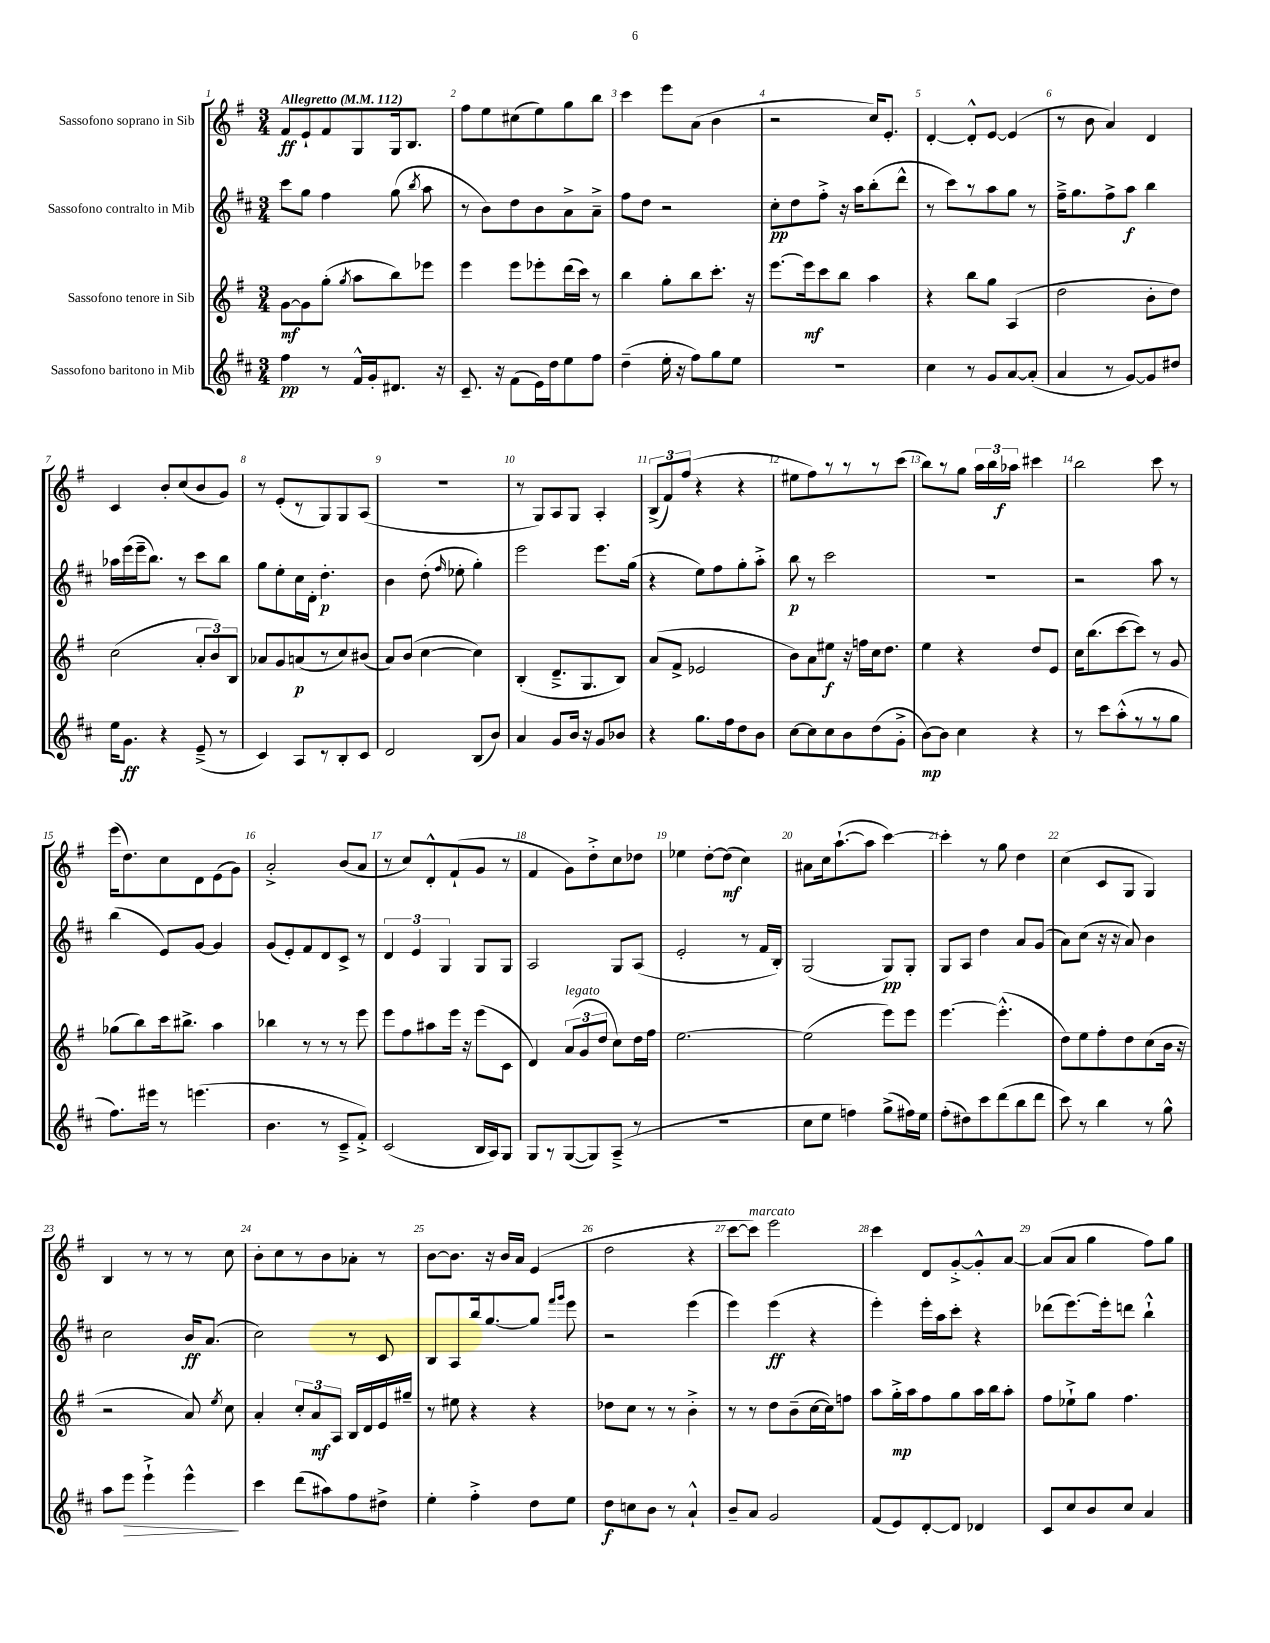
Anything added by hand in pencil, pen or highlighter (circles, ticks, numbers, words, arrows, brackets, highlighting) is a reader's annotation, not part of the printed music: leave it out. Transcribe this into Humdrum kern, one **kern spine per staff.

**kern	**kern	**kern	**kern
*staff4	*staff3	*staff2	*staff1
*clefG2	*clefG2	*clefG2	*clefG2
*k[f#c#]	*k[f#]	*k[f#c#]	*k[f#]
*M3/4	*M3/4	*M3/4	*M3/4
*MM112	*MM112	*MM112	*MM112
4ff#\	[8g\L	8ccc#\L	8f#/L
.	8g\]	8gg\J	8e`/
8r	(8gg'\J	4ff#\	8f#/
.	8qgg/	.	.
16f#^^/LL	8aa\L	.	8G/
16g'/J	.	.	.
8.d#/J	8bb\)	(8gg\	16G/k
.	.	.	8.B/J
.	.	8qbb/	.
.	8eee-\J	8aa\	.
16r	.	.	.
=	=	=	=
8.c#~/	4eee\	8r	8ff#\L
.	.	8b\L)	8ee\
16r	.	.	.
(8f#\L	8eee\L	8dd\	(8cc#\
16e\L)	8eee-'\	8b\	8ee\)
16dd\J	.	.	.
8ee\	(16ddd\L	8a^\	8gg\
.	16ccc\JJ)	.	.
8ff#\J	8r	8a~^\J	8bb\J
=	=	=	=
(4dd~\	4bb\	8ff#\L	4ccc\
.	.	8dd\J	.
16ee'\	8gg'\L	2r	8eee\L
16r	.	.	.
8ff#\L)	8bb\	.	(8a\J
8gg\	8.ccc'\J	.	4b\
8ee\J	.	.	.
.	16r	.	.
=	=	=	=
2.r	[8.eee\L	8cc#'\L	2r
.	.	8dd\	.
.	16eee\]k	.	.
.	8ccc\	8ff#'^\J	.
.	8bb\J	16r	.
.	.	16aa\LK	.
.	4aa\	(8bb'\	16cc/LK)
.	.	.	8.e'/J
.	.	8ddd^^\J	.
=	=	=	=
4cc#\	4r	8r	[4d'/
.	.	8ccc#\L)	.
8r	8bb\L	8r	8d'^^/]L
8g/L	8gg\J	8aa\	[8e/J
[8a/	(4A/	8gg\J	(4e/]
(8a'/]J	.	8r	.
=	=	=	=
4a/	2dd\	16ff#~^\LK	8r
.	.	8.gg\	.
.	.	.	8b\
8r	.	8ff#^\	4a/)
[8g/L)	.	8aa\J	.
8g/]	8b'\L	4bb\	4d/
8dd#/J	8dd\J)	.	.
=	=	=	=
16ee\LK	(2cc\	16aa-\LL	4c/
8.g\J	.	(16eee\	.
.	.	16eee~\J	.
.	.	8.bb\J)	.
4r	.	.	8b'/L
.	.	8r	(8cc/
(8e~^/	12a'/L	8ccc#\L	8b/
.	12b/)	.	.
8r	.	8bb\J	8g/J)
.	12B/J	.	.
=	=	=	=
4c#/)	8a-/L	8gg\L	8r
.	8g/	8ee'\	(8e'/L
8A/L	(8a/	16cc#\L	8r
.	.	16d'\JJ	.
8r	8r	4.dd'\	8G/)
8B'/	8cc/)	.	8G/
8c#/J	(8b#/J	.	(8A/J
=	=	=	=
2d/	8a/L)	4b\	2.r
.	(8b/J	.	.
.	[4cc\	(8dd'\	.
.	.	16qqff#/	.
.	.	8ee-'\	.
(8B/L	4cc\])	4gg'\)	.
8b/J)	.	.	.
=	=	=	=
4a/	(4B'/	2eee\	8r
.	.	.	8G/L)
8g/L	8.d~^/L	.	8A/
16b/Jk	.	.	8G/J
16r	8.G/	.	.
8g/L	.	8.eee\L	4A'/
8b-/J	8B/J)	.	.
.	.	(16gg\Jk	.
=	=	=	=
4r	(8a/L	4r	(12B^/L
.	.	.	12f#/)
.	8f#^/J	.	.
.	.	.	(12ff#/J
8.gg\L	2e-/	8ee\L)	4r
.	.	8ff#\	.
16ff#\k	.	.	.
8dd\	.	8gg'\	4r
8b\J	.	8aa'^\J	.
=	=	=	=
[8cc#\L	8b\L)	8bb\	8ee#\L
8cc#\]	8a\	8r	8ff#\)
8cc#\	8ee#\J	2ccc#\	8r
8b\	16r	.	8r
.	16ff\LL	.	.
(8dd\	16cc\J	.	8r
.	8.dd\J	.	.
8g'^\J	.	.	(8ccc\J
=	=	=	=
[8b\L)	4ee\	2.r	8bb\L)
8b\]J	.	.	8r
4cc#\	4r	.	8gg\J
.	.	.	24aa\LL
.	.	.	24bb\
.	.	.	24aa-\JJ
4r	8dd/L	.	4ccc#\
.	8e/J	.	.
=	=	=	=
8r	16cc\LK	2r	2bb\
.	(8.bb\	.	.
8ccc#\L	.	.	.
(8aa'^^\	[8ccc\	.	.
8r	8ccc\]J)	.	.
8r	8r	8aa\	8ccc\
8gg\J	8g/	8r	8r
=	=	=	=
8.ff#\L)	(8gg-\L	(4bb\	(16eee\LK
.	.	.	8.dd\)
.	8bb\)	.	.
16eee#\Jk	.	.	.
8r	16ccc\k	8e/L)	8cc\
.	8.bb#^\J	.	.
(4.eee\	.	[8g/J	8d\
.	4aa\	4g/]	(8e\
.	.	.	8g\J)
=	=	=	=
4.b\	4bb-\	(8g/L	2a'^/
.	.	8e'/)	.
.	8r	8f#/	.
8r	8r	8d/	.
8c#~^/L	8r	8c#^/J	(8b/L
8f#'^/J)	8eee\	8r	8a/J
=	=	=	=
(2c#/	8eee\L	6d/	8r
.	8ff#\	.	8cc/L)
.	.	6e/	.
.	8aa#\	.	8d'^^/
.	.	6G/	.
.	16eee\Jk	.	(8f#`/
.	16r	.	.
16B/LL	(8eee\L	8G/L	8g/J
16A/J)	.	.	.
8G/J	8c\J	8G/J	8r
=	=	=	=
8G/L	4d/)	2A/	4f#/
8r	.	.	.
([8G/	(12a/L	.	8g\L)
.	12g/	.	.
8G/])	.	.	8dd'^\
.	12dd/J	.	.
(8A~^/J	8cc\L)	8G/L	8cc\
8r	16dd\L	(8A/J	8dd-\J
.	16ff#\JJ	.	.
=	=	=	=
2.r	[2.ee\	2e'/	4ee-\
.	.	.	[8dd'\L
.	.	.	(8dd\]J
.	.	8r	4cc\)
.	.	16f#/LL	.
.	.	16B'/JJ)	.
=	=	=	=
8cc#\L	(2ee\]	(2G/	8a#\L
8ee\J	.	.	16cc\k
.	.	.	([8.aa`\
4ff\)	.	.	.
.	.	.	8aa\]J
(8gg^\L	8eee\L)	8G/L)	[4ccc\)
16ff#\L)	8eee\J	8G'/J	.
16ee\JJ	.	.	.
=	=	=	=
(8ff#'\L	[4.eee\	8G/L	4ccc'\]
8dd#\)	.	8A/J	.
8ccc#\	.	4dd\	8r
(8ddd\	(4.eee'^^\]	.	8gg\
8bb\	.	8a/L	4dd\
8ddd\J	.	(8g/J	.
=	=	=	=
8ccc#\)	8dd\L)	8a\L)	(4cc\
8r	8ee\	(8cc#\J	.
4bb\	8ff#'\	16r	8c/L
.	.	16r	.
.	8dd\	8a/)	8G/J
8r	(8cc\	4b\	4G/)
8gg^^\	16b\Jk	.	.
.	16r	.	.
=	=	=	=
8aa\L	2r	2cc#\	4B/
8eee\J	.	.	.
4eee`^\	.	.	8r
.	.	.	8r
4eee^^\	8a/)	16b/LK	8r
.	.	(8.a/J	.
.	8qee/	.	.
.	8cc\	.	8cc\
=	=	=	=
4ccc#\	4a'/	2cc#\)	8b'\L
.	.	.	8cc\
(8ddd\L	12cc'/L	.	8r
.	12a/	.	.
8aa#\)	.	.	8b\
.	12A/J	.	.
8ff#\	16B/LL	8r	8a-'\J
.	16d/	.	.
8dd#^\J	16e/	8c#/	8r
.	16gg#~/JJ	.	.
=	=	=	=
4ee'\	8r	8B/L	[8b\L
.	8ee#\	8A/	8.b\]J
4ff#'^\	4r	16bb/k	.
.	.	[8.gg/	16r
.	.	.	16b/LL
.	.	.	16a/JJ
8dd\L	4r	8gg/]J	(4e/
.	.	16qqfff#/LL	.
.	.	16qqggg/JJ	.
8ee\J	.	8eee\	.
=	=	=	=
8dd\L	8dd-\L	2r	2dd\
8cc\	8cc\J	.	.
8b\J	8r	.	.
8r	8r	.	.
4a`^^/	4b'^\	(4eee\	4r
=	=	=	=
8b~/L	8r	4eee\)	[8ccc\L
8a/J	8r	.	8ccc\]J)
2g/	8dd\L	(4eee\	2eee\
.	(8b~\	.	.
.	[16cc\L	4r	.
.	16cc\]J)	.	.
.	8ff\J	.	.
=	=	=	=
(8f#/L	8aa\L	4eee'\)	4ccc\
8e/)	16gg'^\L	.	.
.	16aa\J	.	.
[8d'/	8ff#\	16eee'\LL	8d/L
.	.	16aa\J	.
8d/]J	8gg\	8ccc#'\J	[8g'^/
4d-/	16aa\L	4r	8g'^^/]
.	16bb\J	.	.
.	8aa'\J	.	[8a/J
=	=	=	=
8c#/L	8ff#\L	(8ddd-\L	(8a/]L
8cc#/	8ee-`^\	[8.eee\)	8a/J
8b/	8gg\J	.	4gg\
.	.	16eee'\]k	.
8cc#/J	4.ff#\	8ddd\J	.
4a/	.	4bb`^^\	8ff#\L)
.	.	.	8gg\J
==	==	==	==
*-	*-	*-	*-
